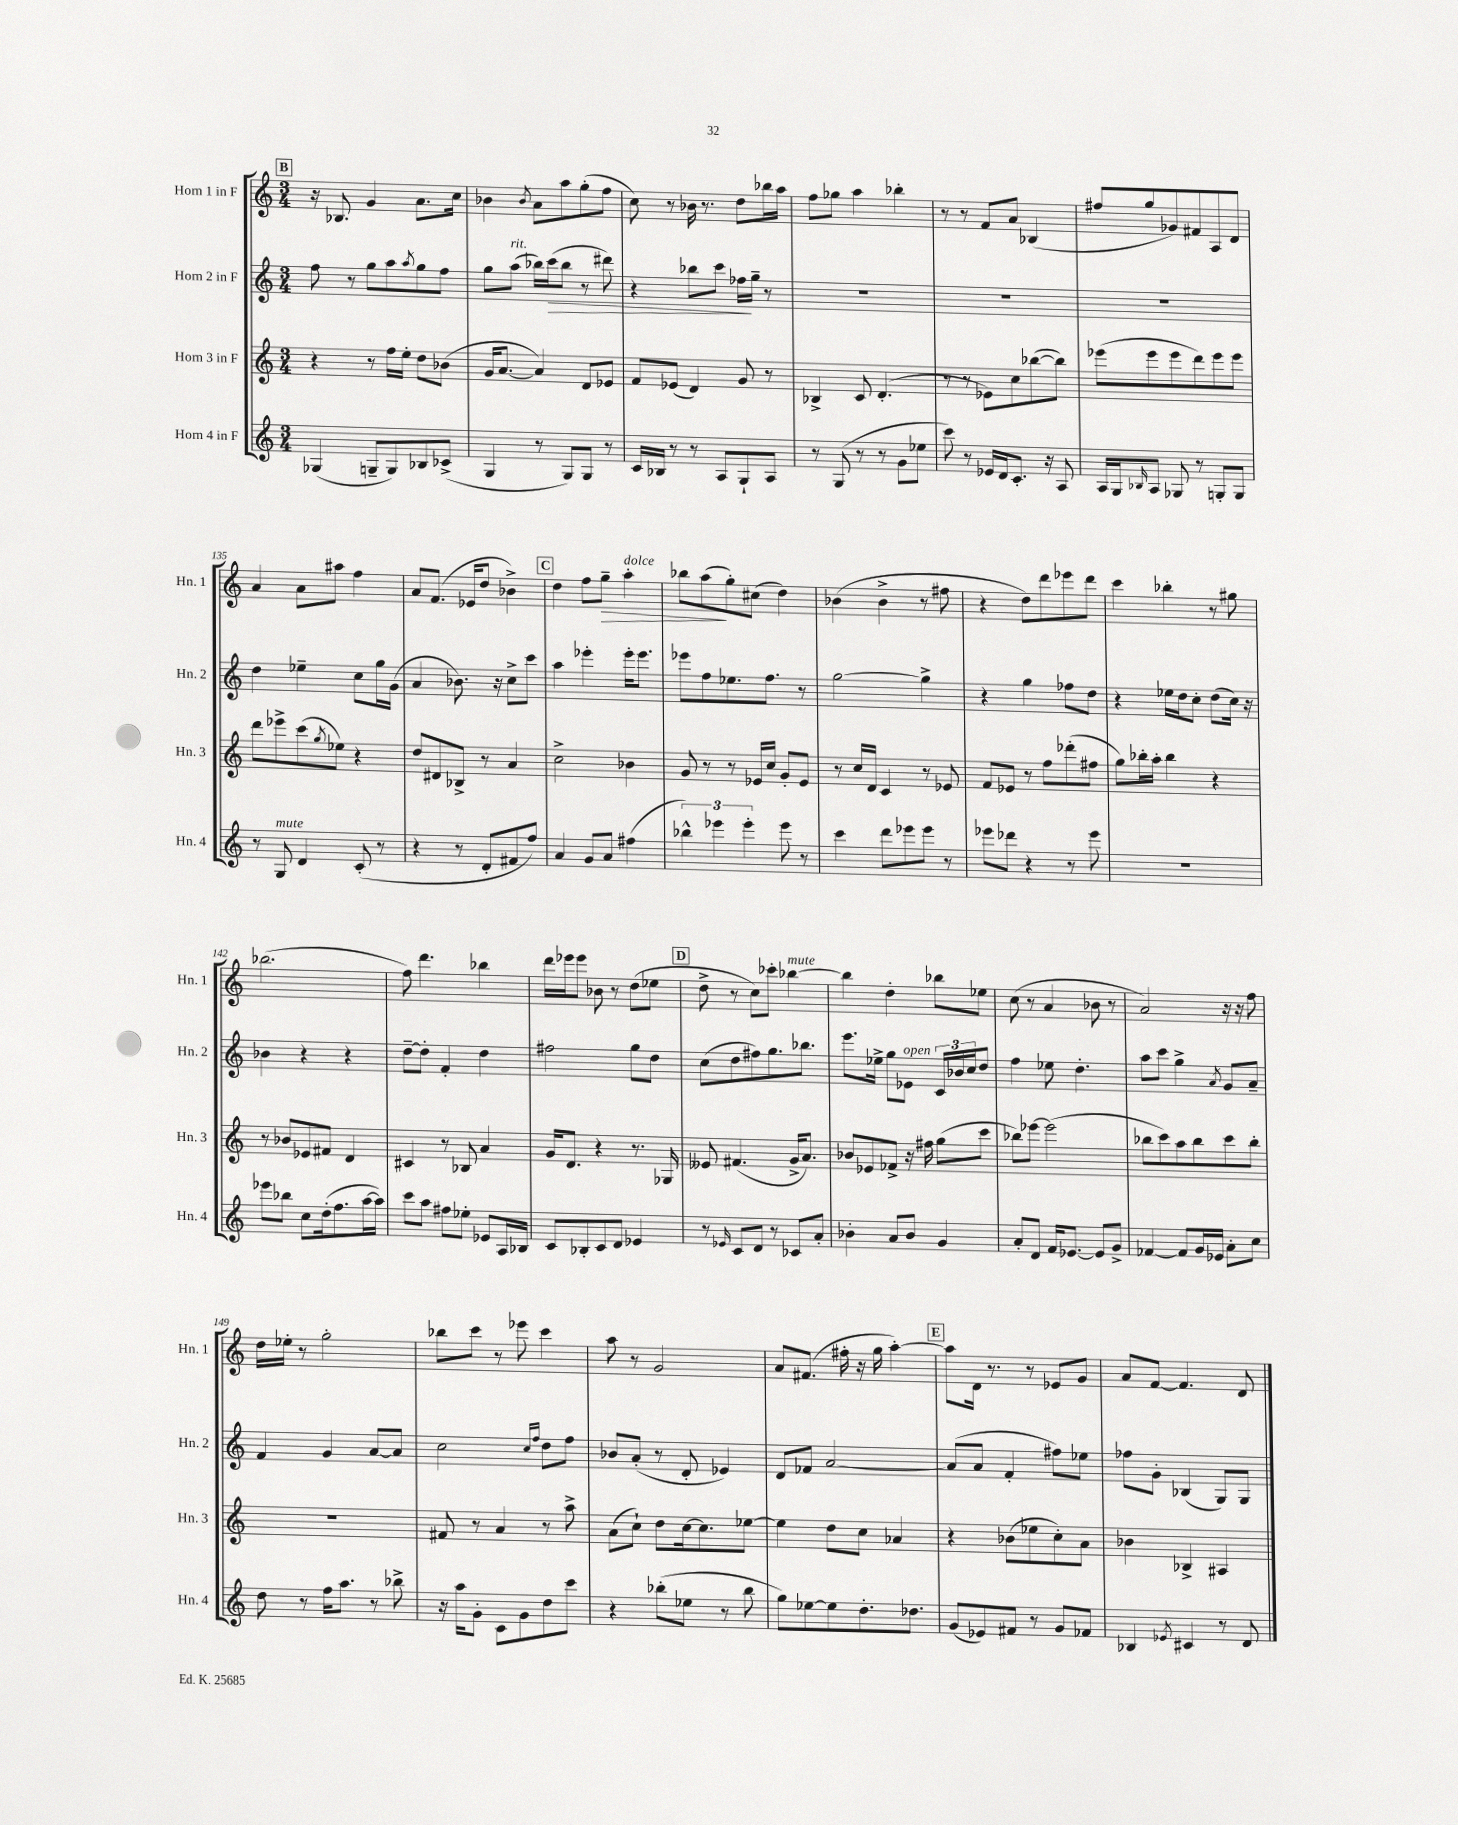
<<
\new StaffGroup <<
\new Staff = "s0" \with { instrumentName = "Horn 1 in F" shortInstrumentName = "Hn. 1" } {
    \clef treble \key c \major \numericTimeSignature \time 3/4
    \mark \markup { \box "B" } r16 bes8. g'4 a'8. c''16 |
    bes'4 \acciaccatura { bes'8 } a'8 a''8 g''8-.( f''8 |
    c''8) r8 bes'16 r8. d''8 bes''16 a''16 |
    f''8 ges''8 a''4 bes''4-. |
    r8 r8 f'8 a'8 bes4( |
    fis''8 g''8 ges'8) fis'8 a8 d'8 |
    a'4 a'8 ais''8 f''4 |
    a'8 f'8.( ees'16 d''8 bes'4->) |
    \mark \markup { \box "C" } d''4 f''8 g''8--\> a''4-.^\markup { \italic "dolce" } |
    bes''8 a''8\!( g''8-.) cis''8( d''4) |
    bes'4( bes'4-> r8 fis''8 |
    r4 d''8) d'''8 ees'''8 d'''8 |
    c'''4 bes''4-. r8 gis''8 |
    bes''2.( |
    f''8) d'''4. bes''4 |
    d'''16 ees'''16 ees'''8 bes'8 r8 d''8( ees''8 |
    \mark \markup { \box "D" } d''8-> r8 c''8) ces'''8-. bes''4~^\markup { \italic "mute" } |
    bes''4 d''4-. bes''8 ees''8 |
    c''8( r8 a'4 bes'8 r8 |
    a'2) r16 r16 f''8 |
    d''16 ees''16-. r8 g''2-. |
    bes''8 c'''8 r8 ees'''8 c'''4 |
    a''8 r8 g'2 |
    a'8 fis'8.( fis''16-. r16 g''16 a''4~-.) |
    \mark \markup { \box "E" } a''8 d'16 r8. r8 ees'8 g'8 |
    a'8 f'8~ f'4. d'8 \bar "|." |
}
\new Staff = "s1" \with { instrumentName = "Horn 2 in F" shortInstrumentName = "Hn. 2" } {
    \clef treble \key c \major \numericTimeSignature \time 3/4
    \mark \markup { \box "B" } f''8 r8 g''8 a''8 \acciaccatura { a''8 } g''8 f''8 |
    g''8 a''8^\markup { \italic "rit." }( bes''16) c'''16\>( bes''8 r8 dis'''8) |
    r4 bes''8 c'''8 fes''16\! g''16-- r8 |
    R2. |
    R2. |
    R2. |
    d''4 ees''4-- c''8 g''16 g'16( |
    a'4 bes'8.) r16 c''8-> c'''8 |
    \mark \markup { \box "C" } a''4 ees'''4-. ees'''16-. ees'''8. |
    ees'''8 f''8 ees''8. f''8. r8 |
    g''2~ g''4-> |
    r4 g''4 fes''8 d''8 |
    r4 ees''16 d''16 c''8-. d''8( c''16) r16 |
    bes'4 r4 r4 |
    d''8~-- d''8-. f'4-. d''4 |
    fis''2 g''8 d''8 |
    \mark \markup { \box "D" } c''8( d''8 fis''8) g''8. bes''8. |
    e'''8. ees''16-> g''8 ees'8^\markup { \italic "open" } \tuplet 3/2 { c'16 bes'16 c''16 } d''8 |
    f''4 ees''8 d''4.-. |
    a''8 c'''8 g''4-> \acciaccatura { a'8 } g'8 a'8-- |
    f'4 g'4 a'8~ a'8 |
    c''2 \grace { c''16 f''16 } d''8 f''8 |
    bes'8 a'8-.( r8 d'8-. ees'4) |
    d'8 fes'8 a'2~ |
    \mark \markup { \box "E" } a'8( a'8 f'4-. fis''8) ees''8 |
    fes''8 g'8-. bes4( g8) g8 \bar "|." |
}
\new Staff = "s2" \with { instrumentName = "Horn 3 in F" shortInstrumentName = "Hn. 3" } {
    \clef treble \key c \major \numericTimeSignature \time 3/4
    \mark \markup { \box "B" } r4 r8 f''16 e''16-. d''8 bes'8( |
    g'16 a'8.~ a'4) d'8 ees'8 |
    f'8 ees'8( d'4) g'8 r8 |
    bes4-> c'8 d'4.-.( |
    r8 r8 ees'8) c''8 bes''8~( bes''8) |
    ees'''8( ees'''8 ees'''8 d'''8) ees'''8 ees'''8 |
    d'''8 ees'''8-> c'''8( \acciaccatura { g''8 } ees''8) r4 |
    d''8 dis'8 bes8-> r8 a'4 |
    \mark \markup { \box "C" } c''2-> bes'4 |
    g'8 r8 r8 ees'16 c''16 g'8-. ees'8 |
    r8 c''16 d'16 c'4 r8 ees'8 |
    f'8 ees'8 r8 f''8 des'''8-.( fis''8 |
    g''8) bes''16-. a''16-. bes''4 r4 |
    r8 bes'8 ees'8 fis'8 d'4 |
    cis'4 r8 bes8 a'4 |
    g'16 d'8. r4 r8. ges16 |
    \mark \markup { \box "D" } eeses'8 fis'4.( g'16-> a'8.) |
    bes'8 ees'8 fes'8-> r16 fis''16 g''8( c'''8 |
    bes''8) ees'''8~ ees'''2( |
    bes''8 c'''8) a''8 bes''8 c'''8 bes''8-. |
    R2. |
    fis'8 r8 a'4 r8 a''8-> |
    a'8( c''8-!) d''8 c''16~ c''8. ees''8~ |
    ees''4 d''8 c''8 aes'4 |
    \mark \markup { \box "E" } r4 bes'8( ees''8 c''8-.) a'8 |
    bes'4 bes4-> ais4 \bar "|." |
}
\new Staff = "s3" \with { instrumentName = "Horn 4 in F" shortInstrumentName = "Hn. 4" } {
    \clef treble \key c \major \numericTimeSignature \time 3/4
    \mark \markup { \box "B" } ges4( g8-- g8) bes8 ces'8->( |
    g4 r8 g8) g8 r8 |
    c'16 bes16 r8 r8 a8 g8-! a8 |
    r8 g8( r8 r8 g'8 ees''8 |
    c'''8) r8 ees'16 d'16 c'8.-. r16 a8 |
    a16 g16 \grace { bes16 } a8 ges8 r8 g8-. g8 |
    r8 g8^\markup { \italic "mute" } d'4 c'8-.( r8 |
    r4 r8 d'8-. fis'8 f''8) |
    \mark \markup { \box "C" } a'4 g'8 a'8 fis''4( |
    \tuplet 3/2 { bes''4-^) ees'''4 ees'''4-. } ees'''8 r8 |
    c'''4 d'''8 ees'''8 ees'''8 r8 |
    ees'''8 des'''8 r4 r8 ees'''8 |
    R2. |
    ees'''8 bes''8 c''8 d''16-.( f''8. a''16~ a''16) |
    c'''8 a''8 fis''8 ees''8-. ees'8 a16 bes16 |
    c'8 bes8-. c'8 d'8 ees'4 |
    \mark \markup { \box "D" } r8 \grace { ees'16 } c'8 d'8 r8 ces'8 a'8-. |
    bes'4-. a'8 bes'8 g'4 |
    a'8-. d'8 f'16 ees'8.~ ees'8 g'8-> |
    fes'4~ fes'8 g'16 ees'16 a'8-. c''8 |
    d''8 r8 f''16 a''8. r8 bes''8-> |
    r16 a''16 g'8-. c'8 g'8 d''8 c'''8 |
    r4 bes''8-.( ees''8 r8 bes''8 |
    g''8) ees''8~ ees''8 d''8.-. des''8. |
    \mark \markup { \box "E" } g'8( ees'8) fis'8 r8 g'8 fes'8 |
    bes4 \acciaccatura { ees'8 } cis'4 r8 d'8 \bar "|." |
}
>>
>>
\layout { \context { \Score currentBarNumber = #129 } }
